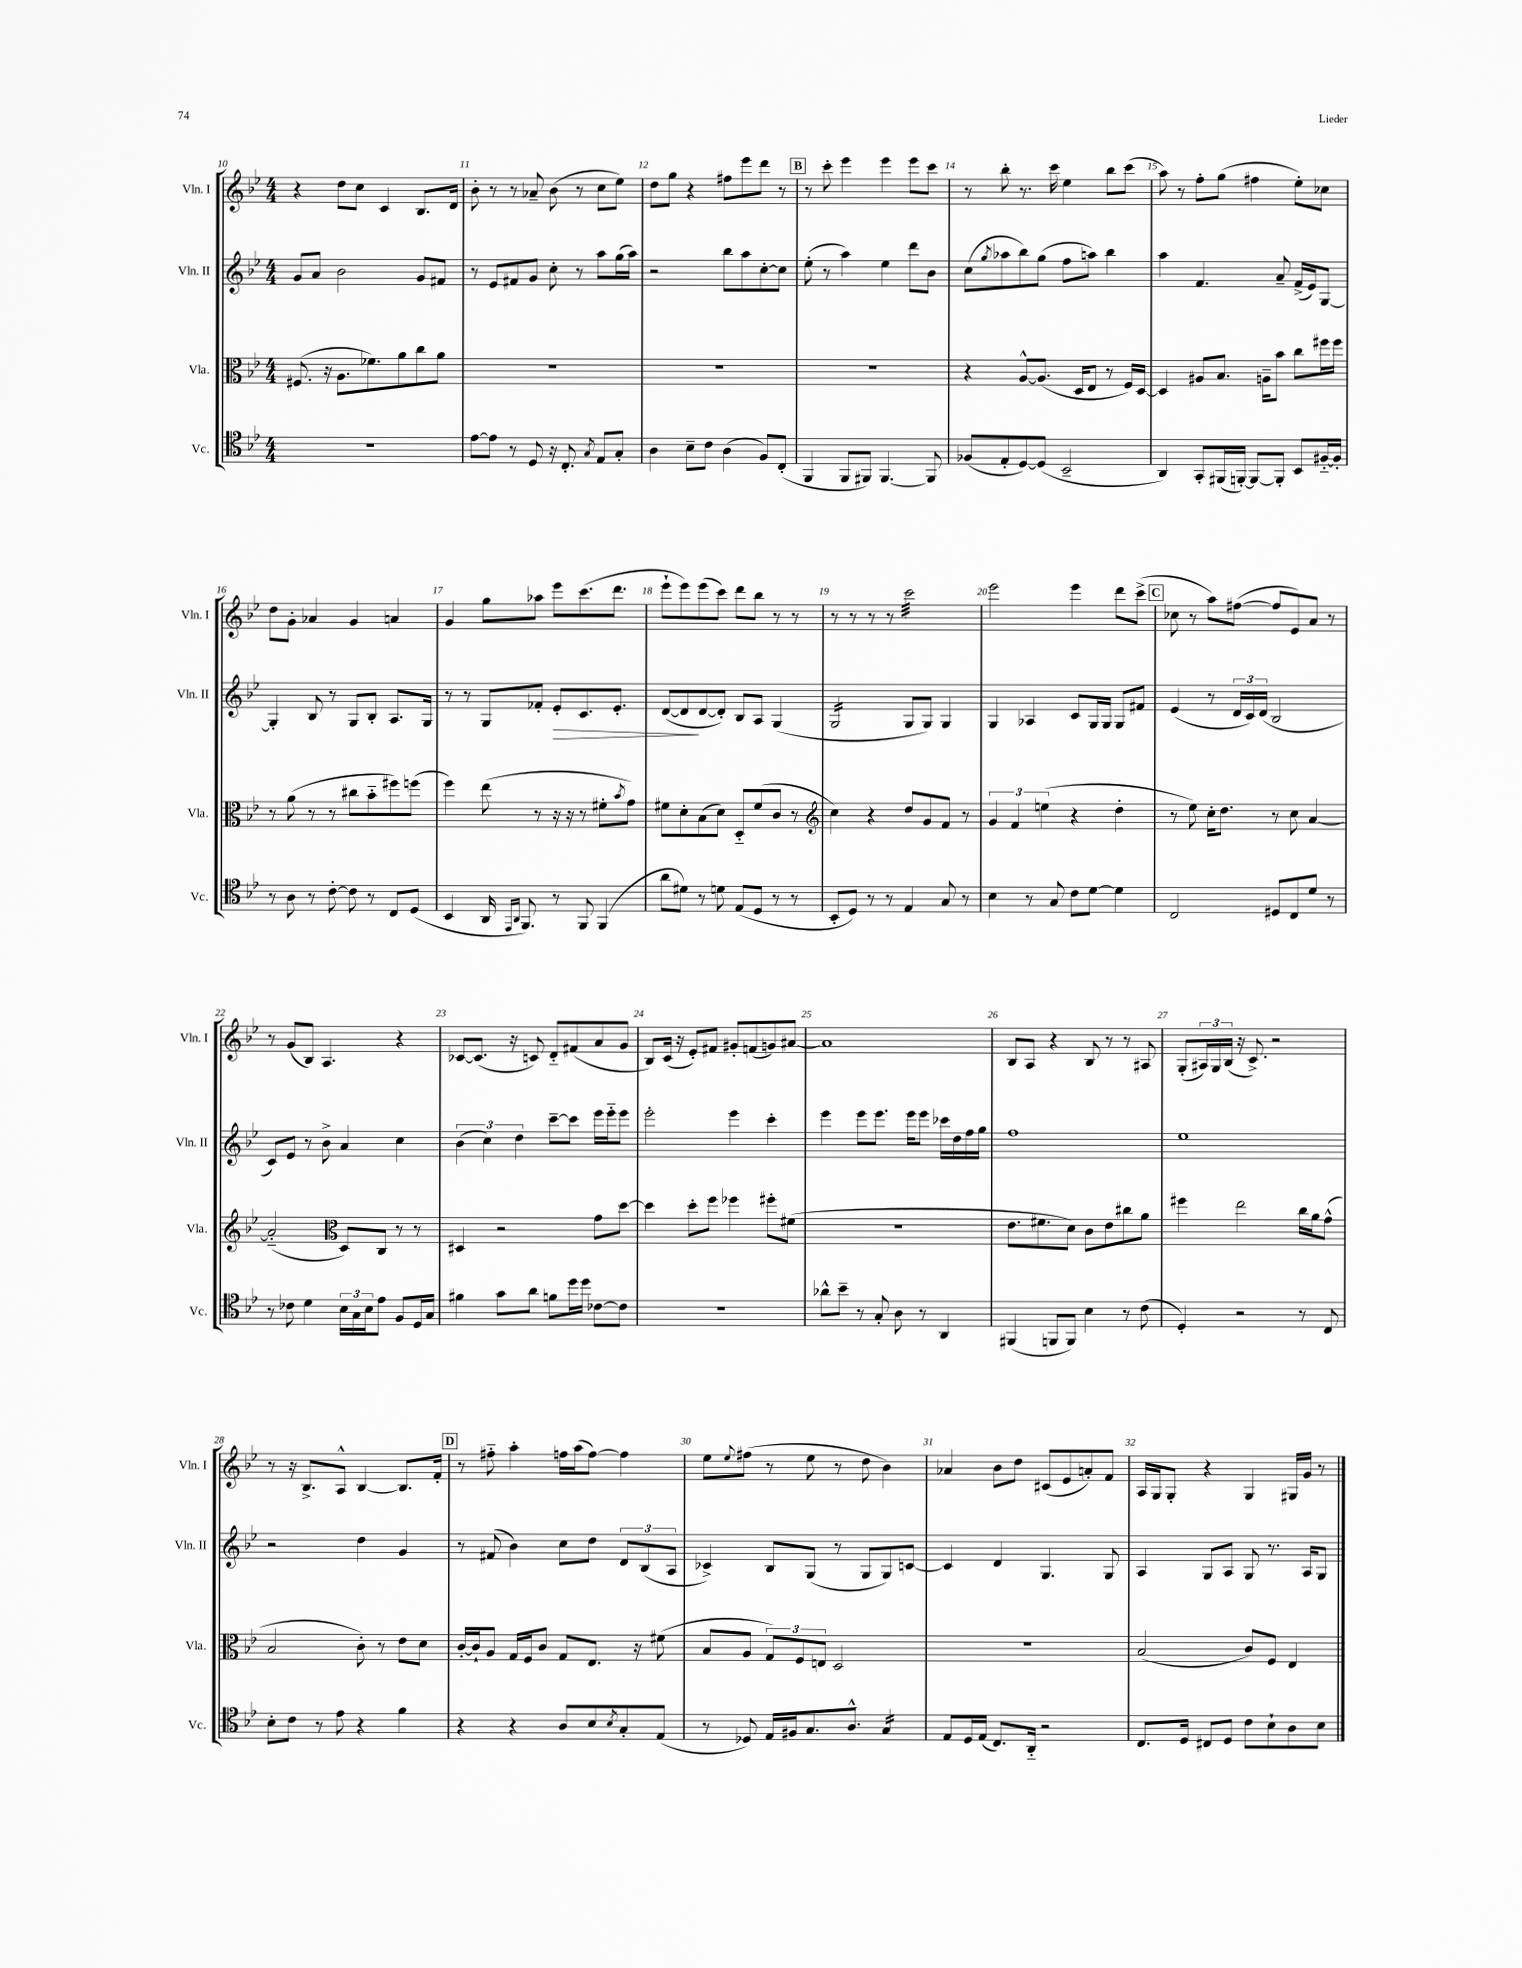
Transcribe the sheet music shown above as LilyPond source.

<<
\new StaffGroup <<
\new Staff = "s0" \with { instrumentName = "Vln. I" shortInstrumentName = "Vln. I" } {
    \clef treble \key bes \major \numericTimeSignature \time 4/4
    r4 d''8 c''8 c'4 bes8. d'16 |
    bes'8-. r8 r8 aes'8-- bes'8( r8 c''8 ees''8) |
    d''8 g''8 r4 fis''8 ees'''8 d'''8 r8 |
    \mark \markup { \box "B" } r8 c'''8-. ees'''4 ees'''4 ees'''8 c'''8 |
    r8 bes''8-. r8. c'''16 ees''4 bes''8 c'''8( |
    a''8) r8 f''8-. g''8( fis''4 ees''8-.) ces''8 |
    d''8 g'8-. aes'4 g'4 a'4 |
    g'4 g''8 aes''8 ees'''8 c'''8.( d'''8. |
    ees'''8-! ees'''8) ees'''8( c'''8) d'''8 bes''8 r8 r8 |
    r8 r8 r8 r8 c'''2:32 |
    ees'''2 ees'''4 d'''8 c'''8->( |
    \mark \markup { \box "C" } ces''8 r8 a''8) fis''8~( fis''8 ees'8) a'8 r8 |
    r8 g'8( bes8) a4. r4 |
    ces'8~ ces'8.( r16 c'8) d'8-_ fis'8( a'8 g'8 |
    bes8) c'16( r16 ees'8-.) fis'8 gis'8-. f'8( g'8) ais'8~ |
    ais'1 |
    bes8 a8 r4 bes8 r8 r8 ais8 |
    g8-.( \tuplet 3/2 { ais16) g16 bes16( } r16 c'8.->) r2 |
    r8 r16 bes8.-> a8-^ bes4~ bes8. f'16-. |
    \mark \markup { \box "D" } r8 fis''8-_ a''4-. f''16 a''16( f''8~) f''4 |
    ees''8 \appoggiatura { ees''8 } fis''8( r8 ees''8 r8 d''8 bes'4) |
    aes'4 bes'8 d''8 cis'8( ees'8 a'8-.) f'8 |
    a16 g16 g8-. r4 g4 gis16 g'16 r8 \bar "|." |
}
\new Staff = "s1" \with { instrumentName = "Vln. II" shortInstrumentName = "Vln. II" } {
    \clef treble \key bes \major \numericTimeSignature \time 4/4
    g'8 a'8 bes'2 g'8 fis'8 |
    r8 ees'8 fis'8 g'8 c''8-. r8 a''8 g''16( a''16) |
    r2 bes''8 a''8 c''8~-. c''8 |
    \mark \markup { \box "B" } ees''8-.( r8 a''4) ees''4 d'''8 bes'8 |
    c''8( \acciaccatura { g''8 } aes''8 bes''8) g''8( f''8 a''8) bes''4 |
    a''4 f'4. a'8-- f'16->( ees'16) g8~ |
    g4-. bes8 r8 g8 bes8-. a8. g16 |
    r8 r8 g8 fes'8-. ees'8-.\> c'8. ees'8.-. |
    d'8~( d'8\! d'8~ d'8-.) bes8 a8 g4( |
    g2:16 g8 g8) g4 |
    g4 aes4 c'8 g16 g16 g8 fis'8 |
    \mark \markup { \box "C" } ees'4( r8 \tuplet 3/2 { d'16 c'16) d'16( } bes2 |
    c'8) ees'8 r8 bes'8-> a'4 c''4 |
    \tuplet 3/2 { bes'4( c''4) d''4 } c'''8~-- c'''8 ees'''16 ees'''16-_ ees'''8 |
    ees'''2-. ees'''4 c'''4-. |
    ees'''4 ees'''8 ees'''8. ees'''16 ees'''8 ces'''16 d''16 f''16 g''16 |
    f''1 |
    ees''1 |
    r2 d''4 g'4 |
    \mark \markup { \box "D" } r8 fis'8( bes'4) c''8 d''8 \tuplet 3/2 { d'8 bes8( a8 } |
    ces'4->) bes8 g8( r8 g8 g8) c'8~ |
    c'4 d'4 g4. g8 |
    a4 g8 a8 g8 r8. a16 g8 \bar "|." |
}
\new Staff = "s2" \with { instrumentName = "Vla." shortInstrumentName = "Vla." } {
    \clef alto \key bes \major \numericTimeSignature \time 4/4
    fis8.( r16 a8. fes'8.) a'8 c''8 a'8 |
    R1 |
    R1 |
    \mark \markup { \box "B" } R1 |
    r4 a8~-^ a8.( d16 ees8 r8 f16) d16~ |
    d4 ais8 bes8. a16-- bes'8 c''8 fis''16 fis''16 |
    r8 a'8( r8 r8 cis''8 bes'8-_ fis''8) f''8( |
    f''4) ees''8( r8 r16 r16 r8 fis'8-. \acciaccatura { bes'8 } g'8) |
    fis'8 d'8-. bes8( d'8) d8-_ fis'8( c'8 r8 |
    \clef treble c''4) r4 d''8 g'8 f'8 r8 |
    \tuplet 3/2 { g'4 f'4 e''4( } r4 d''4-. |
    \mark \markup { \box "C" } r8 ees''8) c''16-. d''8. r8 c''8 a'4~ |
    a'2-_( \clef alto d8) c8 r8 r8 |
    dis4 r2 g'8 d''8~ |
    d''4 d''8-. f''8 fes''4 fis''8-. fis'8( |
    R1 |
    ees'8. fis'8. d'8) c'8 ees'8 cis''8 a'8 |
    fis''4 ees''2 c''16 a'16 g'8-^( |
    bes2 c'8-.) r8 ees'8 d'8 |
    \mark \markup { \box "D" } c'16~-. c'16-! a8 g16 f16 c'8 g8 ees8. r16 fis'8( |
    bes8 a8 \tuplet 3/2 { g8) f8 e8 } d2 |
    R1 |
    bes2( c'8) f8 ees4 \bar "|." |
}
\new Staff = "s3" \with { instrumentName = "Vc." shortInstrumentName = "Vc." } {
    \clef tenor \key bes \major \numericTimeSignature \time 4/4
    R1 |
    ees'8~ ees'8 r8 d8 r16 c8.-. \acciaccatura { g8 } ees8 g8-. |
    a4 bes8-- c'8 a4( f8) c8-.( |
    \mark \markup { \box "B" } f,4 f,8 fis,8) fis,4.~ fis,8 |
    fes8( ees8-. d8~) d8( bes,2-- |
    a,4) g,8-. fis,16( f,16~-.) f,8~ f,8-. bes,8 fis16~-_ fis16-. |
    r8 a8 r8 c'8~-. c'8 r8 c8 d8( |
    bes,4 a,16 \grace { ees,16 a,16 } f,8.) r8 f,8 f,4( |
    a'8 dis'8) r8 d'8 ees8( d8 r8 r8 |
    bes,8-. d8) r8 r8 ees4 g8 r8 |
    bes4 r8 g8 c'8 d'8~ d'4 |
    \mark \markup { \box "C" } c2 dis8 c8 d'8 r8 |
    r8 ces'8 d'4 \tuplet 3/2 { bes16 g16 bes16 } ees'8 f8 d16 g16 |
    fis'4 g'8 a'8 f'8 d''16 d''16 ces'8~ ces'8 |
    r1 |
    aes'8-^ bes'8-- r8 g8-. a8 r8 a,4 |
    fis,4( f,8 f,8) bes4 r8 c'8( |
    d4-.) r2 r8 c8 |
    bes8-. c'8 r8 ees'8 r4 f'4 |
    \mark \markup { \box "D" } r4 r4 a8 bes8 \acciaccatura { bes8 } g8-. ees8( |
    r8 des8) ees16 fis16 g8. a8.-^ g4:16 |
    ees8 d16 ees16( c8.) a,16-_ r2 |
    c8. d16 cis8 d8 c'8 bes8-! a8 bes8 \bar "|." |
}
>>
>>
\layout { \context { \Score currentBarNumber = #10 \override BarNumber.break-visibility = ##(#f #t #t) barNumberVisibility = #all-bar-numbers-visible } }
